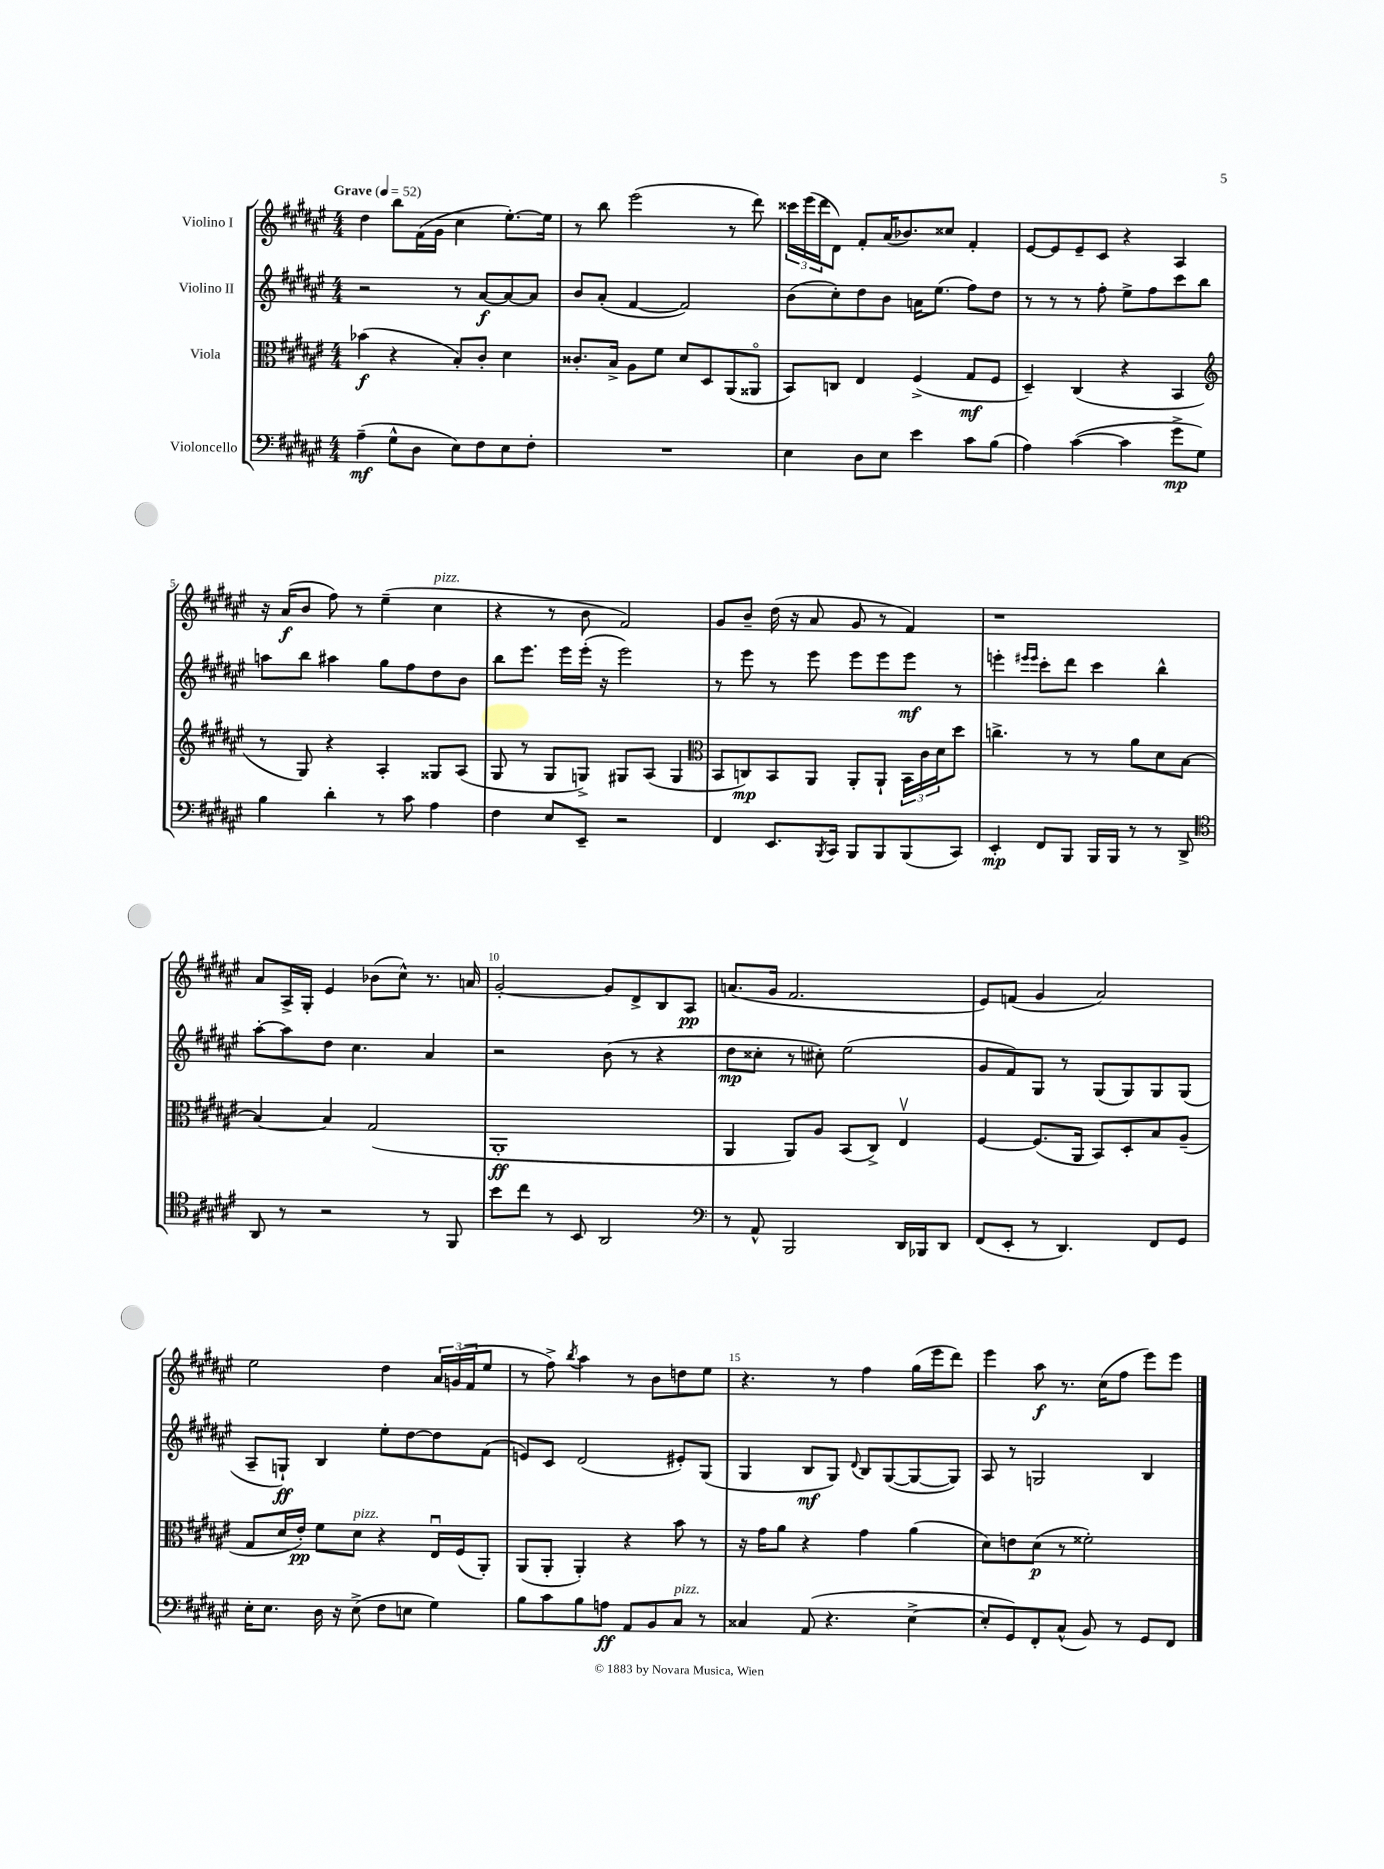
<<
\new StaffGroup <<
\new Staff = "s0" \with { instrumentName = "Violino I" } {
    \clef treble \key fis \major \numericTimeSignature \time 4/4 \tempo "Grave" 4 = 52
    dis''4 b''8 fis'16( gis'16 cis''4 eis''8.~-.) eis''16 |
    r8 b''8 eis'''2( r8 dis'''8) |
    \tuplet 3/2 { cisis'''16 eis'''16( dis'''16 } dis'8) fis'8-. ais'16( bes'8.) cisis''8 fis'4-. |
    eis'8~ eis'8 eis'8-- cis'8 r4 ais4 |
    r16 ais'16\f( b'8 fis''8) r8 eis''4--( cis''4^\markup { \italic "pizz." } |
    r4 r8 b'8 fis'2) |
    gis'8 b'8-- dis''16( r16 ais'8 gis'8 r8 fis'4) |
    r1 |
    ais'8 ais16-> gis16-. eis'4 bes'8( cis''8-^) r8. a'16 |
    gis'2~-. gis'8 dis'8-> b8 ais8\pp |
    a'8.( gis'16 fis'2. |
    eis'8) f'8( gis'4 ais'2) |
    eis''2 dis''4 \tuplet 3/2 { ais'16 g'16( fis'16 } eis''8 |
    r8 fis''8->) \acciaccatura { b''8 } ais''4 r8 b'8 d''8 eis''8 |
    r4. r8 fis''4 gis''16( eis'''16 dis'''8) |
    eis'''4 ais''8\f r8. cis''16( fis''8 eis'''8) eis'''8 \bar "|." |
}
\new Staff = "s1" \with { instrumentName = "Violino II" } {
    \clef treble \key fis \major \numericTimeSignature \time 4/4
    r2 r8 ais'8~\f ais'8~ ais'8 |
    b'8 ais'8-.( fis'4~ fis'2) |
    b'8( cis''8-.) dis''8 b'8 a'16 eis''8.( fis''8) dis''8 |
    r8 r8 r8 fis''8-. eis''8-> fis''8 cis'''8 b''8 |
    a''8 b''8 ais''4 gis''8 fis''8 dis''8 b'8 |
    b''8 eis'''8. eis'''16 eis'''16-.( r16 eis'''2) |
    r8 eis'''8 r8 eis'''8 eis'''8 eis'''8 eis'''8\mf r8 |
    e'''4-. \grace { eis'''16 eis'''16 } cis'''8-. dis'''8 cis'''4 b''4-^ |
    ais''8~-. ais''8 dis''8 cis''4. ais'4 |
    r2 b'8( r8 r4 |
    dis''8\mp cisis''8-. r8 cis''8-.) eis''2( |
    gis'8 fis'8) gis8 r8 gis8( gis8) gis8 gis8( |
    ais8-- g8-!\ff) b4 eis''8-. dis''8~ dis''8 fis'8( |
    e'8) cis'8 dis'2( eis'8-.) gis8( |
    gis4 b8\mf gis8) \appoggiatura { dis'8 } b8 gis8~( gis8~ gis8) |
    ais8 r8 g2 b4 \bar "|." |
}
\new Staff = "s2" \with { instrumentName = "Viola" } {
    \clef alto \key fis \major \numericTimeSignature \time 4/4
    bes'4\f( r4 b8-.) cis'8-. dis'4 |
    cisis'8.-. b16-> ais8 fis'8 dis'8 dis8 ais,8( aisis,8\flageolet |
    b,8) c8 eis4 fis4->( gis8\mf fis8 |
    dis4--) cis4( r4 b,4 |
    \clef treble r8 gis8) r4 ais4-. gisis8 ais8( |
    gis8 r8 gis8 g8->) gis8 ais8( gis4 |
    \clef alto b,8 c8\mp) b,8 ais,8 ais,8-. ais,8-! \tuplet 3/2 { b,16 cis'16 dis'16 } dis''8 |
    c''4.-> r8 r8 ais'8 dis'8 b8~ |
    b4~ b4 gis2( |
    ais,1-.\ff |
    ais,4 ais,8) ais8 b,8( cis8->) eis4\upbow |
    fis4~ fis8.( ais,16 b,8) dis8-. b8 ais8--( |
    gis8 dis'16 eis'16-.\pp) fis'8 dis'8^\markup { \italic "pizz." } r4 eis16\downbow fis16( ais,8-.) |
    ais,8( ais,8-. ais,4-.) r4 b'8 r8 |
    r16 gis'16 ais'8 r4 gis'4 ais'4( |
    dis'8) e'8 dis'8\p( r8 fisis'2-.) \bar "|." |
}
\new Staff = "s3" \with { instrumentName = "Violoncello" } {
    \clef bass \key fis \major \numericTimeSignature \time 4/4
    ais4--\mf( gis8-^ dis8 eis8) fis8 eis8 fis8-. |
    R1 |
    eis4 dis8 eis8 eis'4 cis'8 b8( |
    ais4) cis'4~( cis'4 gis'8->\mp gis8) |
    b4 dis'4-. r8 cis'8 ais4 |
    fis4 eis8 eis,8-- r2 |
    fis,4 eis,8. \acciaccatura { b,,8 } cis,16 b,,8 b,,8 b,,8( cis,8) |
    eis,4-.\mp fis,8 b,,8 b,,16 b,,16 r8 r8 dis,8-> |
    \clef tenor ais,8 r8 r2 r8 fis,8 |
    b'8 cis''8 r8 b,8 ais,2 |
    \clef bass r8 ais,8-^ b,,2 dis,16 bes,,16 dis,8 |
    fis,8( eis,8-. r8 dis,4.) fis,8 gis,8 |
    eis16-. eis8. dis16 r16 eis8->( fis8 e8 gis4) |
    b8 cis'8 b8 a8\ff ais,8 b,8 cis8^\markup { \italic "pizz." } r8 |
    cisis4 ais,8( r4. eis4~-> |
    eis8-. gis,8) fis,8-. cis8-^( b,8) r8 gis,8 fis,8 \bar "|." |
}
>>
>>
\layout { \context { \Score \override BarNumber.break-visibility = ##(#f #t #t) barNumberVisibility = #(every-nth-bar-number-visible 5) } }
